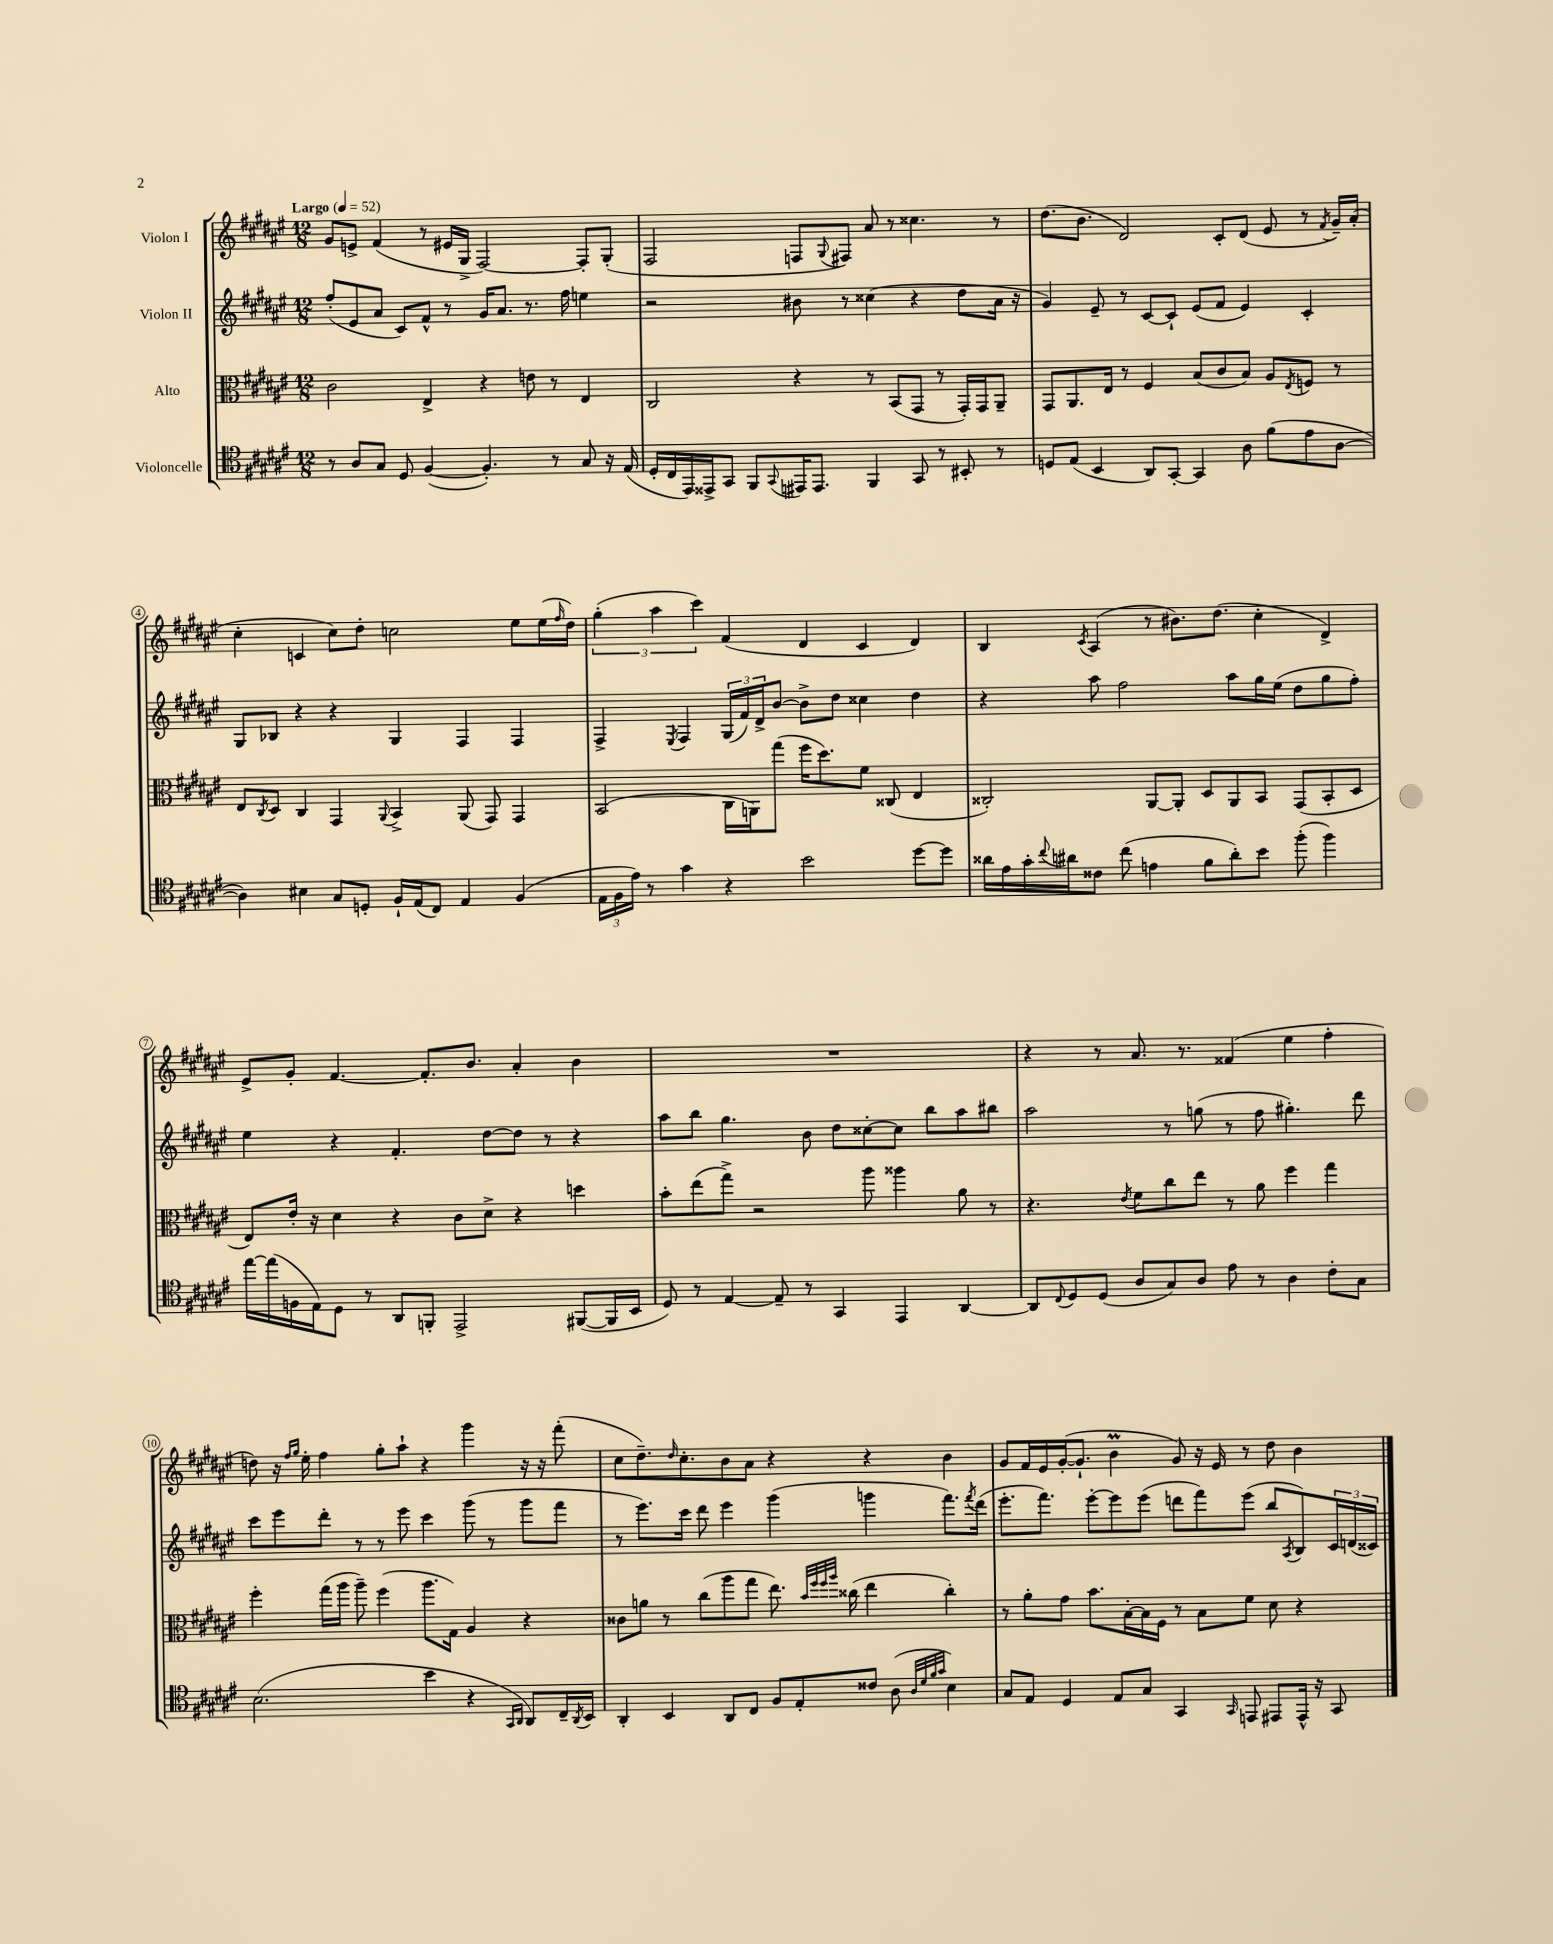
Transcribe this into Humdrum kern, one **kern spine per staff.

**kern	**kern	**kern	**kern
*part4	*part3	*part2	*part1
*staff4	*staff3	*staff2	*staff1
*I"Violoncelle	*I"Alto	*I"Violon II	*I"Violon I
*clefC4	*clefC3	*clefG2	*clefG2
*k[f#c#g#d#a#e#]	*k[f#c#g#d#a#e#]	*k[f#c#g#d#a#e#]	*k[f#c#g#d#a#e#]
*M12/8	*M12/8	*M12/8	*M12/8
*MM52	*MM52	*MM52	*MM52
=1	=1	=1	=1
!	!	!	!LO:TX:a:B:t=Largo
8r	2c#\	(8ff#'/L	8g#/L
8A#/L	.	8e#/	8en^/J
8G#/J	.	8a#/J	(4f#/
8D#/	.	8c#/L)	.
([4F#/	4E#^/	8f#^^/J	8r
.	.	8r	16e#X/LL
.	.	.	16G#^/JJ
4.F#'/])	4r	16g#/KL	[2F#/)
.	.	8.a#/J	.
.	8en\	8.r	.
8r	8r	.	.
.	.	16ff#\	.
8G#/	4E#/	4een\	8F#'/L]
16r	.	.	(8G#'/J
(16E#/	.	.	.
=2	=2	=2	=2
16D#'/LL	2C#/	2r	2F#/
16C#/	.	.	.
16EE#/)	.	.	.
16EE##X^/J	.	.	.
8GG#/J	.	.	.
8FF#/L	.	.	.
8qqGG#/	.	.	.
16EE#X/K	4r	8b#X\	8Fn/L
8.EE#/J	.	.	.
.	.	.	8qqG#/
.	.	8r	8F#X/J)
4FF#/	8r	(4cc##X\	8a#/
.	(8BB/L	.	8r
8GG#/	8GG#/J	4r	4.cc##X\
8r	8r	.	.
8BB#X'/	16GG#'/LL)	8dd#\L	.
.	16GG#/J	.	.
8r	8AA#~/J	16a#\Jk	8r
.	.	16r	.
=3	=3	=3	=3
8Dn/L	8GG#/L	4g#/)	(8.dd#\L
(8E#/J	8.AA#/	.	.
.	.	.	8.b\J
4BB/	.	8e#~/	.
.	16E#/Jk	.	.
.	8r	8r	2d#/)
8AA#/L)	4F#/	[8c#/L	.
[8GG#'/J	.	8c#`/J]	.
4GG#/]	(8B/L	(8e#/L	.
.	8c#/	8f#/J	8c#'/L
8A#\	8B/J)	4e#/)	(8d#/J
(8f#\L	8A#/L	.	8e#/
.	8qE#/	.	.
8e#\	8Fn/J	4c#'/	8r
.	.	.	8qf#/
[8A#\J	8r	.	16g#~/LL)
.	.	.	(16a#'/JJ
!!LO:LB:g=z
=4	=4	=4	=4
4A#\])	8E#/L	8G#/L	4cc#'\
.	8qC#/	.	.
.	8D#/J	8B-X/J	.
4B#X\	4C#/	4r	4cn/
8G#/L	4GG#/	4r	8cc#\L)
8Dn'/J	.	.	8dd#'\J
.	8qqAA#/	.	.
16F#`/LL	4BB^/	4G#/	2ccn\
(16E#/J	.	.	.
8C#/J)	.	.	.
4E#/	(8AA#/	4F#/	.
.	8GG#/)	.	.
(4F#/	4GG#/	4F#/	8ee#\L
.	.	.	(16ee#\L
.	.	.	16qqff#/
.	.	.	16dd#\JJ)
=5	=5	=5	=5
24E#\LL	(2BB/	4F#^/	(6gg#'\
24F#\	.	.	.
24e#\JJ)	.	.	.
8r	.	.	.
.	.	.	6aa#\
.	.	8qE#/	.
4g#\	.	4F#/	.
.	.	.	6ccc#\)
4r	16C#\LL	(24G#/LL	(4f#/
.	.	24f#/)	.
.	16AAn\J)	.	.
.	.	24d#^/J	.
.	(8gg#\J	[8b/J	.
2b\	16ff#\KL	8b^\L]	4d#/
.	8.dd#\)	.	.
.	.	8dd#\J	.
.	8f#\J	4cc##X\	4c#/
.	(8C##X/	.	.
[8dd#\L	4E#/	4dd#\	4d#/)
8dd#\J]	.	.	.
=6	=6	=6	=6
16a##X\LL	2C##X'/)	4r	4B/
16e#\	.	.	.
16g#'\	.	.	.
8qqcc#/	.	.	.
16a#X\J	.	.	.
.	.	.	8qc#/
8c##X\J	.	8aa#\	(4A#/
(8cc#\	.	2ff#\	.
4en\	[8AA#/L	.	8r
.	8AA#'/J]	.	8.b#X\L)
8f#\L	8D#/L	.	.
.	.	.	(8.dd#\J
8a#'\)	8AA#/	8aa#\L	.
8b\J	8BB/J	16gg#\L	4cc#'\
.	.	(16ee#\JJ	.
(8ff#'\	(8GG#/L	8dd#\L	.
4ff#\)	8BB'/	8gg#\	4d#^/)
.	8D#/J	8ff#'\J)	.
!!LO:LB:g=z
=7	=7	=7	=7
[16ee#\LL	8E#/L)	4ee#\	8e#^/L
(16ee#\]	.	.	.
16Fn\	16e#'/Jk	.	8g#'/J
16E#\J)	16r	.	.
8D#\J	4d#\	4r	[4.f#/
8r	.	.	.
8AA#/L	4r	4.f#'/	.
8FFn'/J	.	.	8.f#'/L]
2EE#^/	8c#\L	.	.
.	.	.	8.b/J
.	8d#^\J	[8dd#\L	.
.	4r	8dd#\J]	4a#'/
.	.	8r	.
([8FF#X/L	4ddn\	4r	4b\
16FF#/L]	.	.	.
16BB/JJ	.	.	.
=8	=8	=8	=8
8D#/)	8b'\L	8aa#\L	1.r
8r	(8ee#\	8bb\J	.
[4E#/	8gg#^\J)	4.gg#\	.
.	2r	.	.
8E#~/]	.	.	.
8r	.	8b\	.
4GG#/	.	8dd#\L	.
.	8aa#\	[8cc##X'\	.
4EE#/	4aa##X\	8cc##\J]	.
.	.	8bb\L	.
[4AA#/	8a#\	8aa#\	.
.	8r	8bb#X\J	.
=9	=9	=9	=9
8AA#/L]	4.r	2aa#\	4r
8qqC#/	.	.	.
8D#/	.	.	.
(8D#/J	.	.	8r
.	8qe#/	.	.
8A#/L	8f#\L	.	8.a#/
8G#/)	8cc#\	8r	.
.	.	.	8.r
8A#/J	8ee#\J	(8ggn\	.
8e#\	8r	8r	(4f##X/
8r	8a#\	8ff#\	.
4A#\	4ff#\	4.gg#X'\)	4ee#\
8c#'\L	4gg#\	.	4ff#'\
8G#\J	.	8ddd#\	.
!!LO:LB:g=z
=10	=10	=10	=10
(2.B\	4ff#'\	8ccc#\L	8ddn\)
.	.	8eee#\	16r
.	.	.	16qqff#/LL
.	.	.	16qqgg#/JJ
.	.	.	16ee#'\
.	(16gg#\LL	8ddd#'\J	4ff#\
.	16aa#\JJ	.	.
.	8aa#~\)	8r	.
.	(4ff#\	8r	8gg#'\L
.	.	8eee#\	8aa#`\J
4b\	8.aa#\L	4ccc#\	4r
.	16G#\Jk)	.	.
4r	4A#/	(8ggg#\	4ggg#\
.	.	8r	.
16qqGG#/LL	.	.	.
16qqAA#/JJ	.	.	.
8AA#/L)	4r	8ggg#\L	16r
.	.	.	16r
16C#~/L	.	8fff#\J	(8fff#'\
8qAA#/	.	.	.
16BB/JJ	.	.	.
=11	=11	=11	=11
4AA#'/	8c##X\L	8r	8cc#\L
.	8an\J	8.eee#\L)	8.dd#~\)
4BB/	8r	.	.
.	.	.	16qqdd#/
.	.	16ccc#\Jk	8.cc#'\
.	(8cc#\L	8ddd#\	.
8AA#/L	8aa#\	4eee#\	8b\
8C#/J	8gg#\J	.	8a#\J
8F#/L	8.ee#\)	(4ggg#\	4r
8E#'/	.	.	.
.	32qqb/LLL	.	.
.	32qqff#/	.	.
.	32qqff#/	.	.
.	32qqaa#/JJJ	.	.
.	(16cc##X\	.	.
8c##X/J	4ee#\	4gggn\	4r
(8A#\	.	.	.
32qqA#/LLL	.	.	.
32qqd#/	.	.	.
32qqf#/	.	.	.
32qqg#/JJJ	.	.	.
4B\)	4cc##'\)	8.fff#\L)	4b\
.	.	8qfff#/	.
.	.	(16ddd#\Jk	.
=12	=12	=12	=12
8G#/L	8r	8.eee#'\L	8g#/L
8E#/J	8a#'\L	.	16f#/L
.	.	8.fff#\J)	16e#/
4D#/	8g#\J	.	([16g#'/J
.	.	.	8.g#`/J]
.	8.b\L	[8eee#'\L	.
8E#/L	.	8eee#\]	4bM\
.	[16B'\L	.	.
8G#/J	16B\]	(8eee#\J	.
.	16F#\JJ	.	.
4GG#/	8r	8dddn\L	8g#/)
.	8B\L	8fff#\)	16r
.	.	.	16e#/
16qqGG#/	.	.	.
8EEn/	8f#\J	(8eee#\J	8r
8EE#X/L	8d#\	8bb/L	8dd#\
.	.	8qA#/	.
16EE#^^/Jk	4r	8B/)	4b\
16r	.	.	.
8GG#/	.	24c#/L	.
.	.	(24dn/	.
.	.	24c##X/JJ)	.
==	==	==	==
*-	*-	*-	*-
